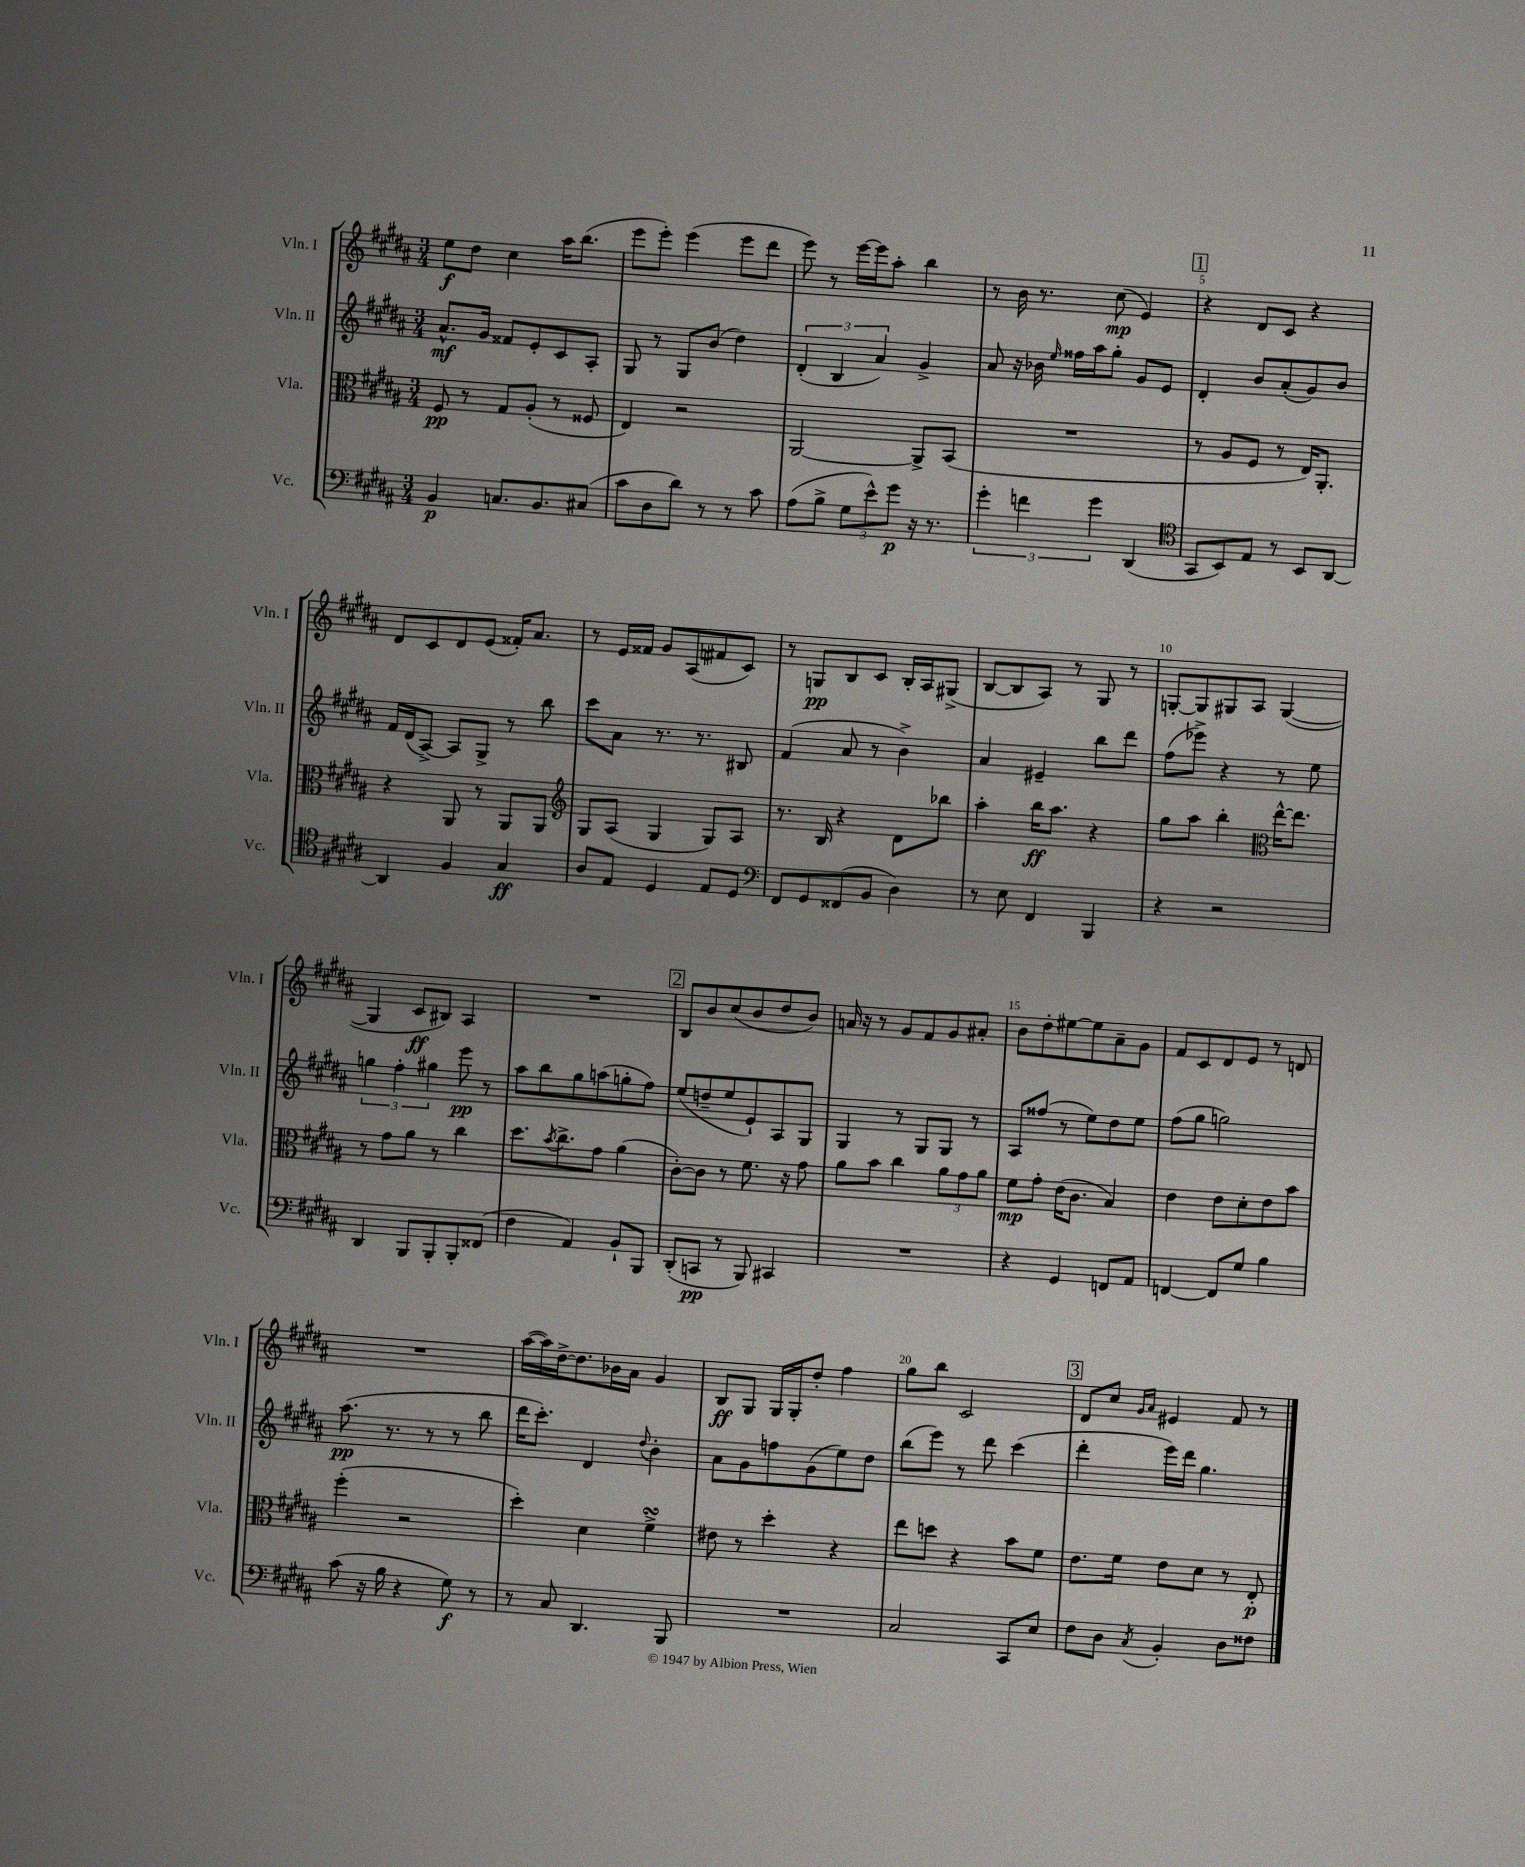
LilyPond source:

<<
\new StaffGroup <<
\new Staff = "s0" \with { instrumentName = "Vln. I" shortInstrumentName = "Vln. I" } {
    \clef treble \key b \major \numericTimeSignature \time 3/4
    e''8\f dis''8 cis''4 ais''16 b''8.( |
    e'''8 e'''8-.) e'''4( e'''8 dis'''8 |
    e'''8) r8 e'''16~ e'''16 ais''8-. b''4 |
    r8 b'16 r8. cis''8\mp( e'4) |
    \mark \markup { \box "1" } r4 dis'8 cis'8 r4 |
    dis'8 cis'8 dis'8 e'8( fisis'16-.) ais'8. |
    r8 e'16 fisis'16 gis'8 ais8( fis'8 cis'8) |
    r8 g8\pp b8 cis'8 b16-. ais16 gis8->( |
    b8~ b8 ais8) r8 gis8 r8 |
    g8~-. g8 gis8 ais8 gis4~( |
    gis4 cis'8\ff bis8) ais4 |
    R2. |
    \mark \markup { \box "2" } b8 b'8 cis''8( b'8 dis''8 b'8) |
    a'16 r16 r8 gis'8 fis'8 gis'8 ais'8-. |
    b'8 dis''8-. eis''8~ eis''8 ais'8-- gis'8 |
    fis'8 cis'8 dis'8 e'8 r8 d'8 |
    R2. |
    ais''16~( ais''16) dis''16~-> dis''8. bes'16 ais'16 gis'4 |
    b8\ff gis8 gis16 gis16-. dis''8-. fis''4 |
    gis''8 b''8 cis'2 |
    \mark \markup { \box "3" } dis'8 cis''8 \grace { gis'16 ais'16 } eis'4 fis'8 r8 \bar "|." |
}
\new Staff = "s1" \with { instrumentName = "Vln. II" shortInstrumentName = "Vln. II" } {
    \clef treble \key b \major \numericTimeSignature \time 3/4
    ais'8.-^\mf gis'16 fisis'8 e'8-. cis'8 ais8-. |
    gis8 r8 gis8 b'8( dis''4) |
    \tuplet 3/2 { dis'4-.( b4 ais'4) } gis'4-> |
    ais'8 r16 bes'16 \grace { e''16 } fisis''16 ais''16 gis''8-. gis'8 e'8 |
    \mark \markup { \box "1" } dis'4-. b'8 ais'8-.( gis'8) b'8 |
    fis'16 dis'16( ais8~->) ais8 gis8-> r8 b''8 |
    cis'''8 ais'8 r8. r8. bis8 |
    fis'4( ais'8 r8 b'4->) |
    ais'4 eis'4-- b''8 dis'''8 |
    fis''8( ees'''8->) r4 r8 e''8 |
    \tuplet 3/2 { g''4 fis''4-. gis''4 } e'''8\pp r8 |
    ais''8 b''8 gis''8 a''8( g''8-. fis''8) |
    \mark \markup { \box "2" } e''8( d''8-- e''8 e'8-!) ais8 gis8 |
    gis4 r8 gis8 gis8 r8 |
    ais8 fisis''8( r8 e''8) dis''8 e''8 |
    fis''8( gis''8 g''2) |
    ais''8.\pp( r8. r8 r8 b''8 |
    dis'''16 cis'''8.-.) dis'4 \appoggiatura { dis''8 } b'4-. |
    ais'8 gis'8 f''8 gis'8( e''8) dis''8 |
    b''8( e'''8) r8 dis'''8 cis'''4( |
    \mark \markup { \box "3" } dis'''4-. e'''16) dis'''16 gis''4. \bar "|." |
}
\new Staff = "s2" \with { instrumentName = "Vla." shortInstrumentName = "Vla." } {
    \clef alto \key b \major \numericTimeSignature \time 3/4
    fis8\pp r8 gis8 ais8-.( r8 fisis8 |
    e4) r2 |
    ais,2~ ais,8-> b,8( |
    R2. |
    \mark \markup { \box "1" } r8 ais8 fis8 r8 e16) ais,8.-. |
    r4 ais,8 r8 ais,8 ais,8 |
    \clef treble gis8 ais8( gis4 gis8) ais8 |
    r8. b16 r4 dis'8 bes''8 |
    ais''4-. b''16\ff ais''8. r4 |
    gis''8 ais''8 b''4-. \clef alto e''16~-^ e''8. |
    r8 gis'8 ais'8 r8 cis''4 |
    dis''8. \acciaccatura { b'8 } cis''8.-> gis'8 ais'4( |
    \mark \markup { \box "2" } cis'8~-.) cis'8 r8 fis'8. r16 gis'8 |
    ais'8 b'8 cis''4 \tuplet 3/2 { ais'8 gis'8 ais'8 } |
    fis'8\mp gis'8-. e'16( cis'8. b4) |
    e'4 e'8 dis'8-. e'8 b'8 |
    fis''4-.( r2 |
    dis''4-.) dis'4 fis'4->\turn |
    eis'8 r8 dis''4-. r4 |
    e''8 d''8 r4 b'8 fis'8 |
    \mark \markup { \box "3" } e'8. fis'16 e'8 dis'8 r8 e8-.\p \bar "|." |
}
\new Staff = "s3" \with { instrumentName = "Vc." shortInstrumentName = "Vc." } {
    \clef bass \key b \major \numericTimeSignature \time 3/4
    b,4\p c8. b,8. cis8( |
    cis'8 dis8 dis'8) r8 r8 cis'8 |
    ais8( b8-> \tuplet 3/2 { gis8 e'8-^) gis'8\p } r16 r8. |
    \tuplet 3/2 { gis'4-. f'4 gis'4 } dis,4( |
    \mark \markup { \box "1" } \clef tenor gis,8 b,8) e8 r8 b,8 ais,8~ |
    ais,4 fis4 gis4\ff |
    ais8 e8 dis4 e8 dis8 |
    \clef bass fis,8 gis,8 fisis,8( b,8 dis4) |
    r8 e8 fis,4 b,,4 |
    r4 r2 |
    dis,4 b,,8 b,,8-. b,,8-. fisis,8( |
    fis4 ais,4) b,8-! b,,8 |
    \mark \markup { \box "2" } dis,8-.( c,8\pp r8 b,,8) cis,4 |
    R2. |
    r4 gis,4 f,8 ais,8 |
    f,4~ f,8 gis8 b4 |
    cis'8( r16 b16 r4 gis8\f) r8 |
    r8 cis8 dis,4. b,,8 |
    R2. |
    cis2 cis,8 e8 |
    \mark \markup { \box "3" } fis8 dis8 \acciaccatura { cis8 } b,4-. dis8 fisis8 \bar "|." |
}
>>
>>
\layout { \context { \Score \override BarNumber.break-visibility = ##(#f #t #t) barNumberVisibility = #(every-nth-bar-number-visible 5) } }
